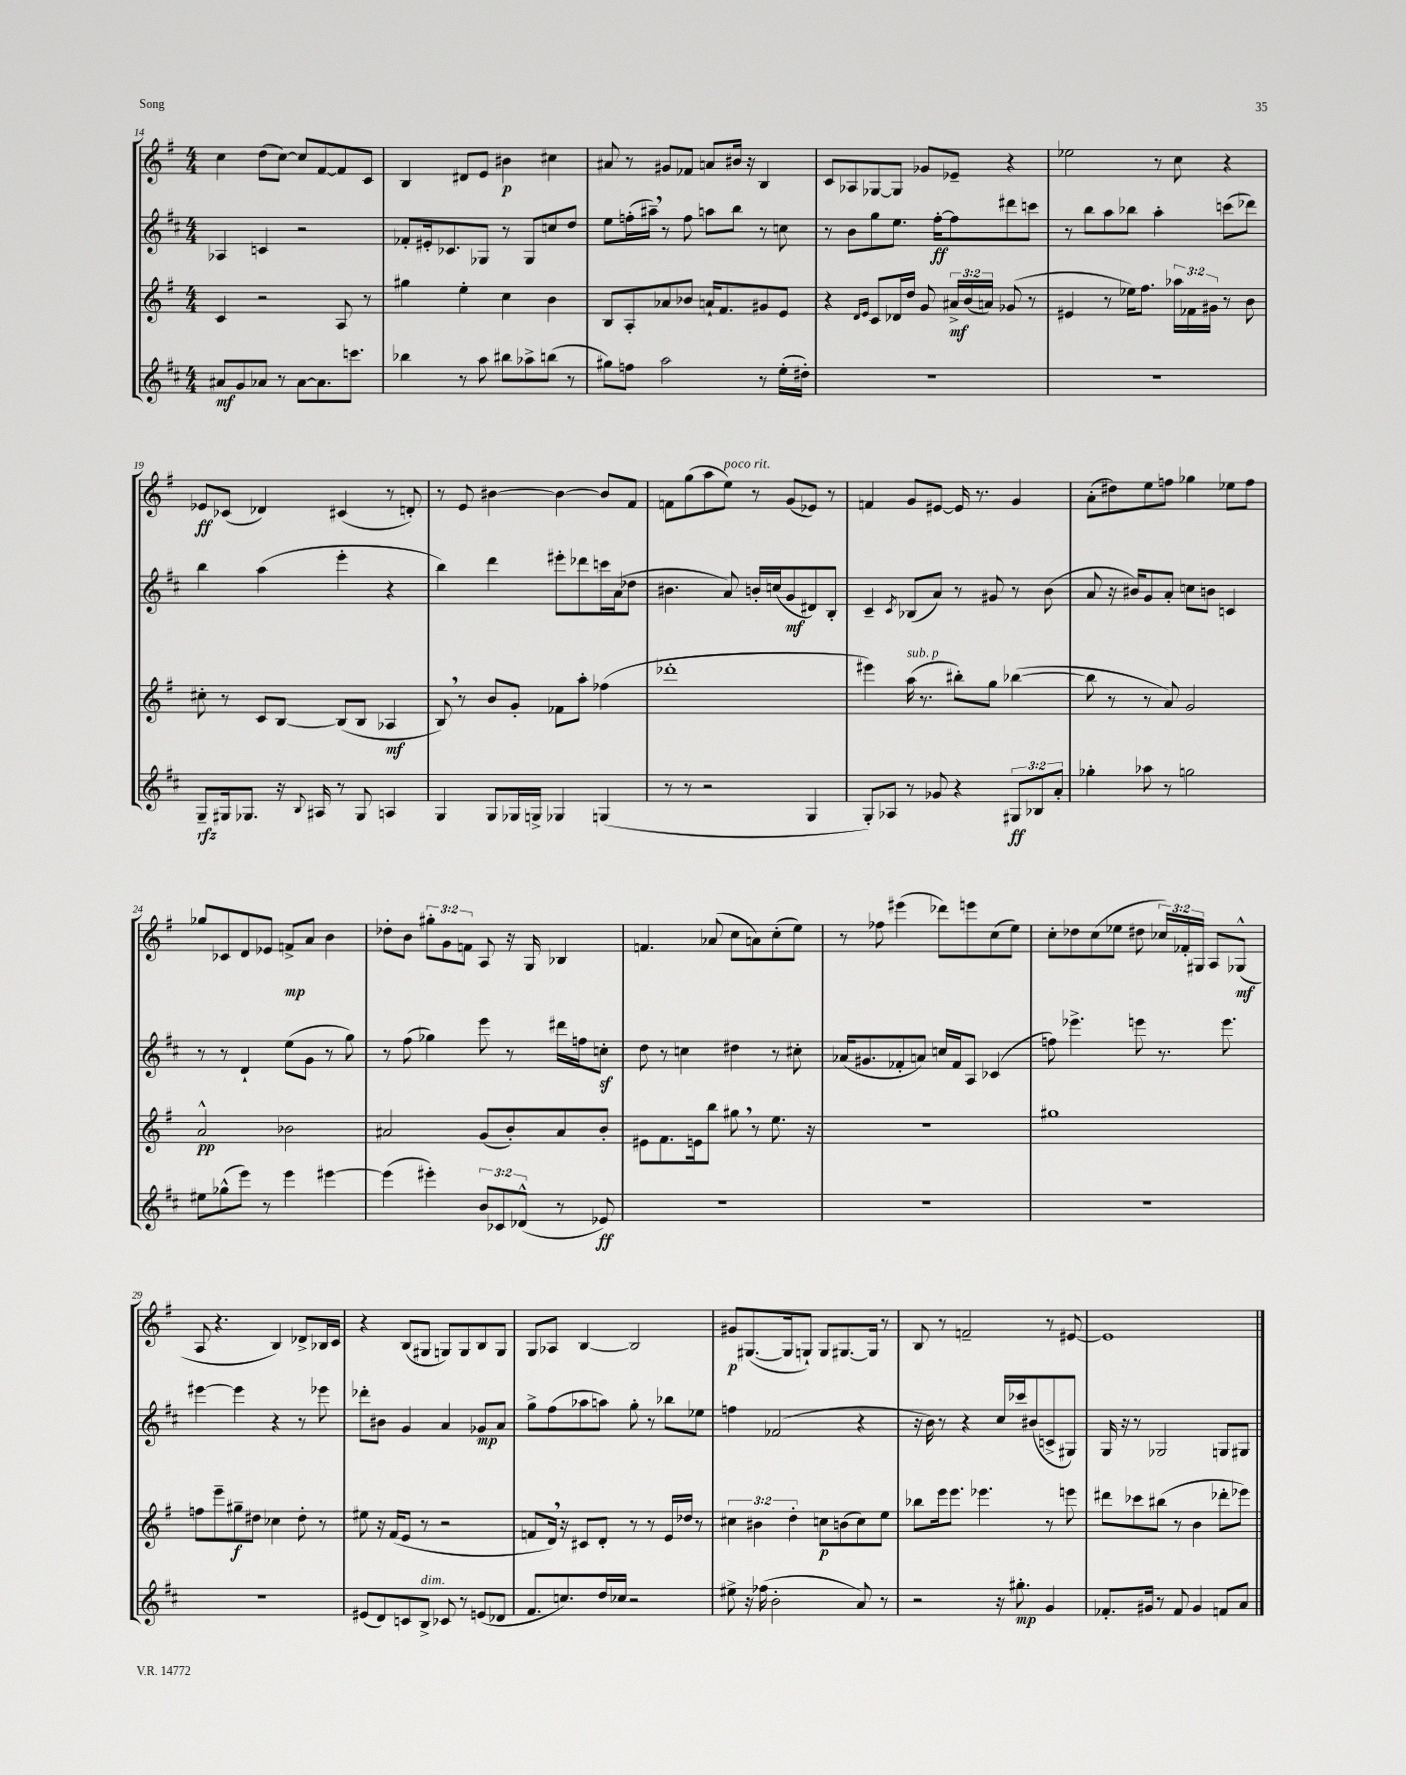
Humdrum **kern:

**kern	**kern	**kern	**kern
*staff4	*staff3	*staff2	*staff1
*clefG2	*clefG2	*clefG2	*clefG2
*k[f#c#]	*k[f#]	*k[f#c#]	*k[f#]
*M4/4	*M4/4	*M4/4	*M4/4
8a#	4c	4A-	4cc
8g	.	.	.
8a-	2r	4c	(8dd
8r	.	.	[8cc)
[8a-	.	2r	8cc]
8.a-]	.	.	[8f#
.	8A	.	8f#]
8.ccc	.	.	.
.	8r	.	8c
=	=	=	=
4bb-	4gg#	8f-'	4B
.	.	16e#'	.
.	.	8.c-	.
8r	4ee'	.	8d#
8aa	.	8G-	8e
8bb#	4cc	8r	4b#
8aa-^	.	8G-	.
(8bb	4b	8cc	4cc#
8r	.	8dd	.
=	=	=	=
8gg#)	8B	8ee	8a#
8ff	8A'	(16ff'	8r
.	.	16aa#~)	.
2aa	8a-	8r	8g#
.	8b-	8ff	8f-
.	16a`	8aa	8a
.	8.f#	.	.
.	.	8bb	16b#
.	.	.	16r
8r	8g#	8r	4B
(16ee'	8e	8cc	.
16dd#')	.	.	.
=	=	=	=
1r	4r	8r	8c
.	.	8b	8A-
.	16qqd	.	.
.	16qqe	.	.
.	8c	8gg	[8G-
.	16d-	8.ee	8G-]
.	16dd	.	.
.	8g	.	8g-
.	.	[16ff#'	.
.	24a#^	8ff#]	8e-~
.	(24b	.	.
.	24a)	.	.
.	(8g-	8ddd#	4r
.	8r	8ccc	.
=	=	=	=
1r	4e#	8r	2ee-
.	.	8bb	.
.	8r	8aa	.
.	16ee-)	8bb-	.
.	8.ff#	.	.
.	.	4aa'	8r
.	24aa-	.	8cc
.	24f-	.	.
.	24g#	.	.
.	8r	(8ccc	4r
.	8b	8ddd-)	.
=	=	=	=
8G~	8cc#'	4bb	8e-
16G#	8r	.	(8c-
8.G-	.	.	.
.	8c	(4aa	4d-)
16r	[8B	.	.
8qqB	.	.	.
16A#	.	.	.
8r	(8B]	4eee'	(4c#
8G-	8B	.	.
4A	4A-	4r	8r
.	.	.	8d')
=	=	=	=
4G	8B)	4bb)	8r
.	8r	.	8e
8G	8b	4ddd	[4b#
16G-	8g'	.	.
16G^	.	.	.
4G-	8f-	8eee#'	4b#_
.	8aa'	8ddd-	.
(4G	(4ff-	16ccc	8b#]
.	.	(16a	.
.	.	8dd-	8f#
=	=	=	=
8r	1ddd-'	4.b#	8f
8r	.	.	(8gg
2r	.	.	8aa
.	.	8a)	8ee)
.	.	16b'	8r
.	.	(16cc	.
.	.	8g	(8g
4G	.	8d#)	8e-)
.	.	8B'	8r
=	=	=	=
8G')	4eee#)	4c#~	4f
8A-	.	.	.
.	.	8qc#	.
8r	(16aa	(8B-	8g
.	8.r	.	.
8g-	.	8a)	[8e#
4r	8bb#')	8r	16e#]
.	.	.	8.r
.	8gg	8g#	.
12G#	([4bb-	8r	4g
12B-	.	.	.
.	.	(8b	.
12a'	.	.	.
=	=	=	=
4gg-'	8bb-]	8a	(8a'
.	8r	16r	8dd#)
.	.	16b#)	.
8aa-	8r	8g	8ee
8r	8a)	8a'	8ff
2gg	2g	8cc	4gg-
.	.	8b	.
.	.	4c	8ee-
.	.	.	8ff
=	=	=	=
8ee#	2a^^	8r	8gg-
(8gg-^^	.	8r	8c-
8eee)	.	4d`	8d
8r	.	.	8e-
4eee	2b-	(8ee	8f^
.	.	8g	8a
[4eee#	.	8r	4b
.	.	8gg)	.
=	=	=	=
(4eee#]	2a#	8r	8dd-'
.	.	(8ff#	8b
4eee#')	.	4gg-)	12gg#'
.	.	.	12g
.	.	.	12f
12b	(8g	8eee	8A
12c-	.	.	.
.	8b')	8r	16r
(12d-^^	.	.	.
.	.	.	16G
8r	8a#	16ddd#	4B-
.	.	16ff	.
8e-)	8b'	8cc'	.
=	=	=	=
1r	8e#	8dd	4.f
.	8.f#	8r	.
.	.	4cc	.
.	16e	.	.
.	8bb	.	(8a-
.	8gg#	4dd#	8cc
.	8r	.	8a)
.	8.ee	8r	(8cc'
.	.	8cc#'	8ee)
.	16r	.	.
=	=	=	=
1r	1r	(16a-	8r
.	.	8.g#	.
.	.	.	8ff-
.	.	8f-'	(4eee#
.	.	8a)	.
.	.	16cc	8ddd-)
.	.	16f-	.
.	.	8A	8eee
.	.	(4c-	(8cc
.	.	.	8ee)
=	=	=	=
1r	1gg#	8ff)	8cc'
.	.	4.eee-^	8dd-
.	.	.	(8cc
.	.	.	8ee-
.	.	8eee	8dd#
.	.	8.r	24cc-)
.	.	.	24f-'
.	.	.	24G#
.	.	.	8A
.	.	8.eee	.
.	.	.	(8G-^^
=	=	=	=
1r	8ff	[4eee#	8A
.	8eee~	.	4.r
.	8gg#~	4eee#]	.
.	8dd#	.	.
.	4cc-	4r	4B)
.	8dd#'	8r	8d-^
.	8r	8eee-	16B-
.	.	.	16c
=	=	=	=
(8e#	8ee#	8ddd-'	4r
8d)	16r	8b#	.
.	(16f#	.	.
8c	8e	4g	(8B
8B^	8r	.	8G#
8c-	2r	4a	8G)
8r	.	.	8G
(8e	.	8g-	8B
8d-	.	8a	8G
=	=	=	=
8.f#	8f	8gg^	8G
.	16d)	(8ff#	8A-
8.cc)	16r	.	.
.	8c#	8aa-	[4B
16dd	8d'	8aa)	.
16cc-	.	.	.
2r	8r	8gg'	2B]
.	8r	8r	.
.	16e	8bb-	.
.	16dd-	.	.
.	8r	8ee-	.
=	=	=	=
8ee#^	6cc#	4ff	8g#
16r	.	.	([8.G#
.	6b#	.	.
(16ff-	.	.	.
2b'	.	(2f-	.
.	.	.	16G#]
.	6dd'	.	.
.	.	.	8G`)
.	8cc	.	8G
.	(8b	.	[8.G#
8a)	8cc)	4r	.
.	.	.	16G#]
8r	8ee	.	8r
=	=	=	=
2r	8bb-	16r	8B
.	.	16b)	.
.	16eee	8r	8r
.	8.eee	.	.
.	.	4r	2f~
.	4.eee-	.	.
16r	.	16cc#	.
8.gg#'	.	16ccc-	.
.	.	(8b#	.
4g	8r	8c^	8r
.	8eee	8G#)	[8e#
=	=	=	=
8.f-'	8ddd#	16G	1e#]
.	.	16r	.
.	8ccc-	8r	.
16g#	.	.	.
8r	(8bb#	2G-	.
8f-	8r	.	.
4g#	4b	.	.
8f	8ddd-'	8G	.
8a	8eee-)	8G#	.
==	==	==	==
*-	*-	*-	*-
